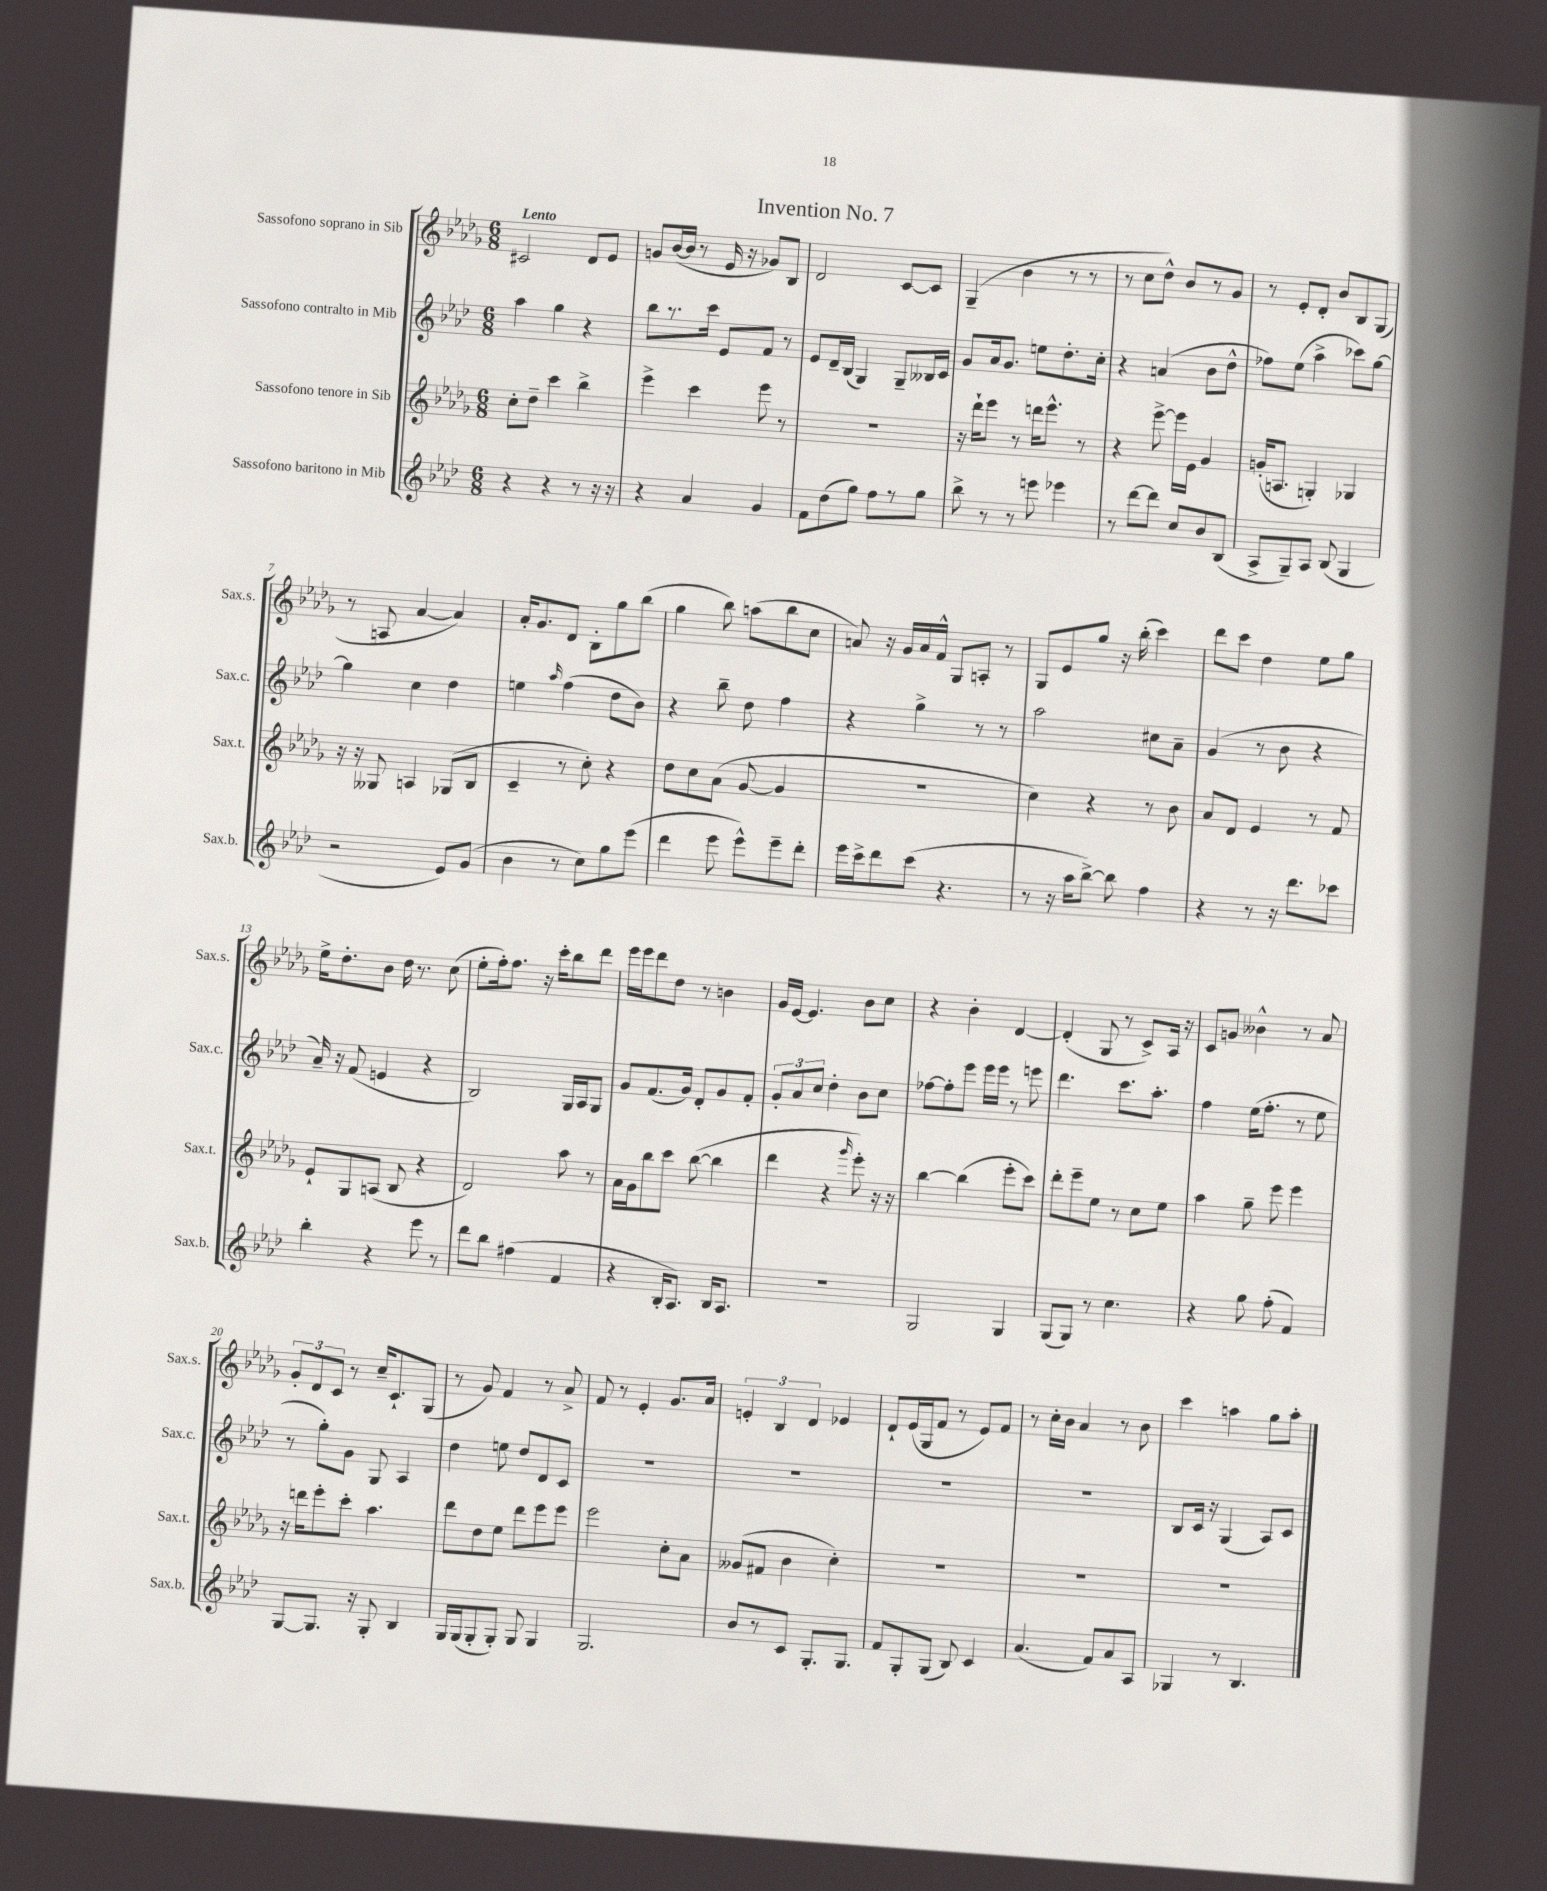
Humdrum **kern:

**kern	**kern	**kern	**kern
*staff4	*staff3	*staff2	*staff1
*clefG2	*clefG2	*clefG2	*clefG2
*k[b-e-a-d-]	*k[b-e-a-d-g-]	*k[b-e-a-d-]	*k[b-e-a-d-g-]
*M6/8	*M6/8	*M6/8	*M6/8
4r	8cc'\L	4aa-\	2c#/
.	8dd-~\J	.	.
4r	4ccc\	4gg\	.
8r	4bb-^\	4r	8d-/L
16r	.	.	8e-/J
16r	.	.	.
=	=	=	=
4r	4eee-^\	8bb-\L	8g/L
.	.	8.r	([16b-/L
.	.	.	16b-/]JJ
4a-/	4ccc\	.	8r
.	.	16ccc\Jk	.
.	.	8e-/L	16e-/
.	.	.	16r
4g/	8eee-\	8f/J	8g-/L)
.	8r	8r	8B-/J
=	=	=	=
8f\L	2.r	8e-/L	2d-/
(8dd-\	.	16d-~/L	.
.	.	(16B-/JJ	.
8gg\J)	.	4G/)	.
8ff\L	.	.	.
8r	.	8G~/L	[8c/L
8gg\J	.	16B--/L	8c/]J
.	.	16c/JJ	.
=	=	=	=
8bb-^\	16r	8g/L	(4G-~/
.	16ddd-`\LK	.	.
8r	8eee-\J	16a-/k	.
.	.	8.g/J	.
8r	8r	.	4b-\
8eee\	16ddd\LK	8ee\L	.
.	8.eee-^^\J	.	.
4eee-\	.	8.dd-'\	8r
.	8r	.	8r
.	.	16cc'\Jk	.
=	=	=	=
8r	4r	4r	8r
[8ddd-\L	.	.	8cc\L
8ddd-\]J	[8eee-^\	(4a/	8dd-^^\J)
8cc/L	16eee-\]LL	.	8b-/L
.	16e-\JJ	.	.
8b-/	4g-/	8b-\L	8r
(8B-/J	.	8dd-^^\J	8g-/J
=	=	=	=
8A-^/L	(16g'/LK	8ff-\L)	8r
.	8.A/J	.	.
8G~/)	.	(8ee-\J	8e-'/L
8A-/J	4G'/)	4aa-^\	8d-'/J
(8B-/	.	.	8b-/L
4G/	4G-/	8ccc-\L)	8B-/
.	.	[8gg\J	(8G-/J
=	=	=	=
2r	16r	4gg\]	8r
.	16r	.	.
.	8G--/	.	8A/
.	4A/	4cc\	[4a-/
8e-/L)	(8G-/L	4dd-\	4a-/])
(8g/J	8B-/J	.	.
=	=	=	=
4b-\	4c~/	4ee\	16a-'/LK
.	.	.	8.g-/
.	.	16qqaa-/	.
8r	8r	(4ff\	8d-/J
8cc\L)	8cc'\)	.	8B-'\L
8gg\	4r	8dd-\L	8gg-\
(8eee-\J	.	8b-\J)	(8bb-\J
=	=	=	=
4ddd-\	8dd-\L	4r	4gg-\
.	8cc\	.	.
8eee-\	(8a-\J	8bb-~\	8bb-\)
8eee-^^\L)	[8g-/	8dd-\	(8aa\L
8eee-~\	4g-/]	4ff\	8bb-\
8ddd-'\J	.	.	8cc\J
=	=	=	=
16eee-\LL	2.r	4r	8a/)
16ccc^\J	.	.	.
8ddd-\	.	.	16r
.	.	.	16g-/LL
(8ccc\J	.	4gg^\	16a/
.	.	.	16f^^/JJ
4.r	.	.	8G-/L
.	.	8r	8A'/J
.	.	8r	8r
=	=	=	=
8r	4cc\)	2aa-\	8G-/L
16r	.	.	8e-/
16aa-\LK	.	.	.
[8bb-^\J)	4r	.	8gg-/J
8bb-\]	.	.	16r
.	.	.	(16bb-'\
4ff\	8r	8cc#\L	4ccc\)
.	8b-\	8a-~\J	.
=	=	=	=
4r	8a-/L	(4g/	8ddd-\L
.	8d-/J	.	8ccc\J
8r	4e-/	8r	4dd-\
16r	.	8b-\	.
8.ddd-\L	.	.	.
.	8r	4r	8ee-\L
8ccc-\J	8f/	.	8gg-\J
=	=	=	=
4bb-'\	8e-`/L	16a-~/)	16ee-^\LK
.	.	16r	8.dd-'\
.	8G-/	(8f/	.
4r	(8A/J	4e/	8b-\J
.	8B-/	.	16dd-\
.	.	.	8.r
8eee-\	4r	4r	.
8r	.	.	(8cc\
=	=	=	=
8ddd-\L	2d-/)	2B-/)	8ee-'\L
8bb-\J	.	.	16ff'\k)
.	.	.	8.ff\J
(4ff#\	.	.	.
.	.	.	16r
.	.	.	16ccc'\LK
4f/	8aa-\	16G/LL	8bb-\
.	.	16A-/J	.
.	8r	8G/J	8ddd-\J
=	=	=	=
4r	16a-\LL	8g/L	16eee-\LL
.	16g-\J	.	16eee-\J
.	8bb-\	(8.f/	8ddd-\
16B-'/LK	8ccc\J	.	8dd-\J
8.A-/J)	.	16g/Jk)	.
.	([8bb-\	8d-'/L	8r
16B-/LK	4bb-\]	8g/	4b\
8.A-/J	.	.	.
.	.	8f'/J	.
=	=	=	=
2.r	4ddd-\	12g'/L	16g-/LL
.	.	.	[16e-/JJ
.	.	12a-/	.
.	.	.	4.e-/]
.	.	12cc/J	.
.	4r	4dd-'\	.
.	16qqggg-/	.	.
.	8eee-'\)	8b-\L	8b-\L
.	16r	8cc\J	8cc\J
.	16r	.	.
=	=	=	=
2G/	[4bb-\	[8ff-\L	4r
.	.	8ff-'\]	.
.	(4bb-\]	8eee-\J	4b-'\
.	.	16eee-\LL	.
.	.	16eee-\JJ	.
4G/	8eee-'\L	8r	[4d-/
.	8ccc\J)	8eee\	.
=	=	=	=
(8G/L	8ddd-'\L	4.ddd-\	(4d-'/]
8G/J)	8eee-~\	.	.
8r	8ee-\J	.	8G-/
4.cc\	8r	8.ccc\L	8r
.	8cc\L	.	8c^/L)
.	.	8.aa-'\J	.
.	8ee-\J	.	16A-/Jk
.	.	.	16r
=	=	=	=
4r	4aa-\	4ff\	8c/L
.	.	.	8g/J
8gg\	8gg-~\	(16ee-\LK	4b--^^\
.	.	8.ff'\J	.
(8ff'\	8eee-\	.	.
4f/)	4eee-\	8r	8r
.	.	8ee-\	8a-/
=	=	=	=
[8G/L	16r	8r	12g-'/L
.	16ddd\LK	.	.
.	.	.	12d-/
8.G/]J	8eee-'\	8gg'\L)	.
.	.	.	12c/J
.	8ccc'\J	8g\J	8r
16r	.	.	.
8G'/	4.aa-\	8G/	16cc~/LK
.	.	.	8.c`/
4B-/	.	4A-/	.
.	.	.	(8G-/J
=	=	=	=
16G/LL	8ddd-\L	4dd-\	8r
(16G/J	.	.	.
8G'/	8dd-\	.	8g-/)
8G'/J)	8ee-\J	8ee\	4f/
8G/	8ddd-\L	8dd-/L	.
4G/	8eee-\	8d-/	8r
.	8eee-\J	8c/J	8a-^/
=	=	=	=
2.G/	2eee-\	2.r	8f/
.	.	.	8r
.	.	.	4e-'/
.	8cc'\L	.	8.g-/L
.	8a-\J	.	.
.	.	.	16a-/Jk
=	=	=	=
8b-/L	(8g--/L	2.r	6e'/
8r	8f#/J	.	.
.	.	.	6B-/
8c/J	4b-\	.	.
.	.	.	6d-/
8.G'/L	.	.	.
.	4cc'\)	.	4e-/
8.G/J	.	.	.
=	=	=	=
8f/L	2.r	2.r	8d-`/L
8G'/	.	.	(16e-/L
.	.	.	16G-/J
(8G/J	.	.	8f/J
8B-/)	.	.	8r
4c/	.	.	8e-/L)
.	.	.	8f/J
=	=	=	=
(4.a-/	2.r	2.r	8r
.	.	.	16cc'\LL
.	.	.	16b-\JJ
.	.	.	4a-/
8f/L)	.	.	.
8a-/	.	.	8r
8A-/J	.	.	8b-\
=	=	=	=
4G-/	2.r	8B-/L	4ccc\
.	.	16c/Jk	.
.	.	16r	.
8r	.	(4G/	4aa\
4.B-/	.	.	.
.	.	8A-/L)	8gg-\L
.	.	8c/J	8aa'\J
==	==	==	==
*-	*-	*-	*-
